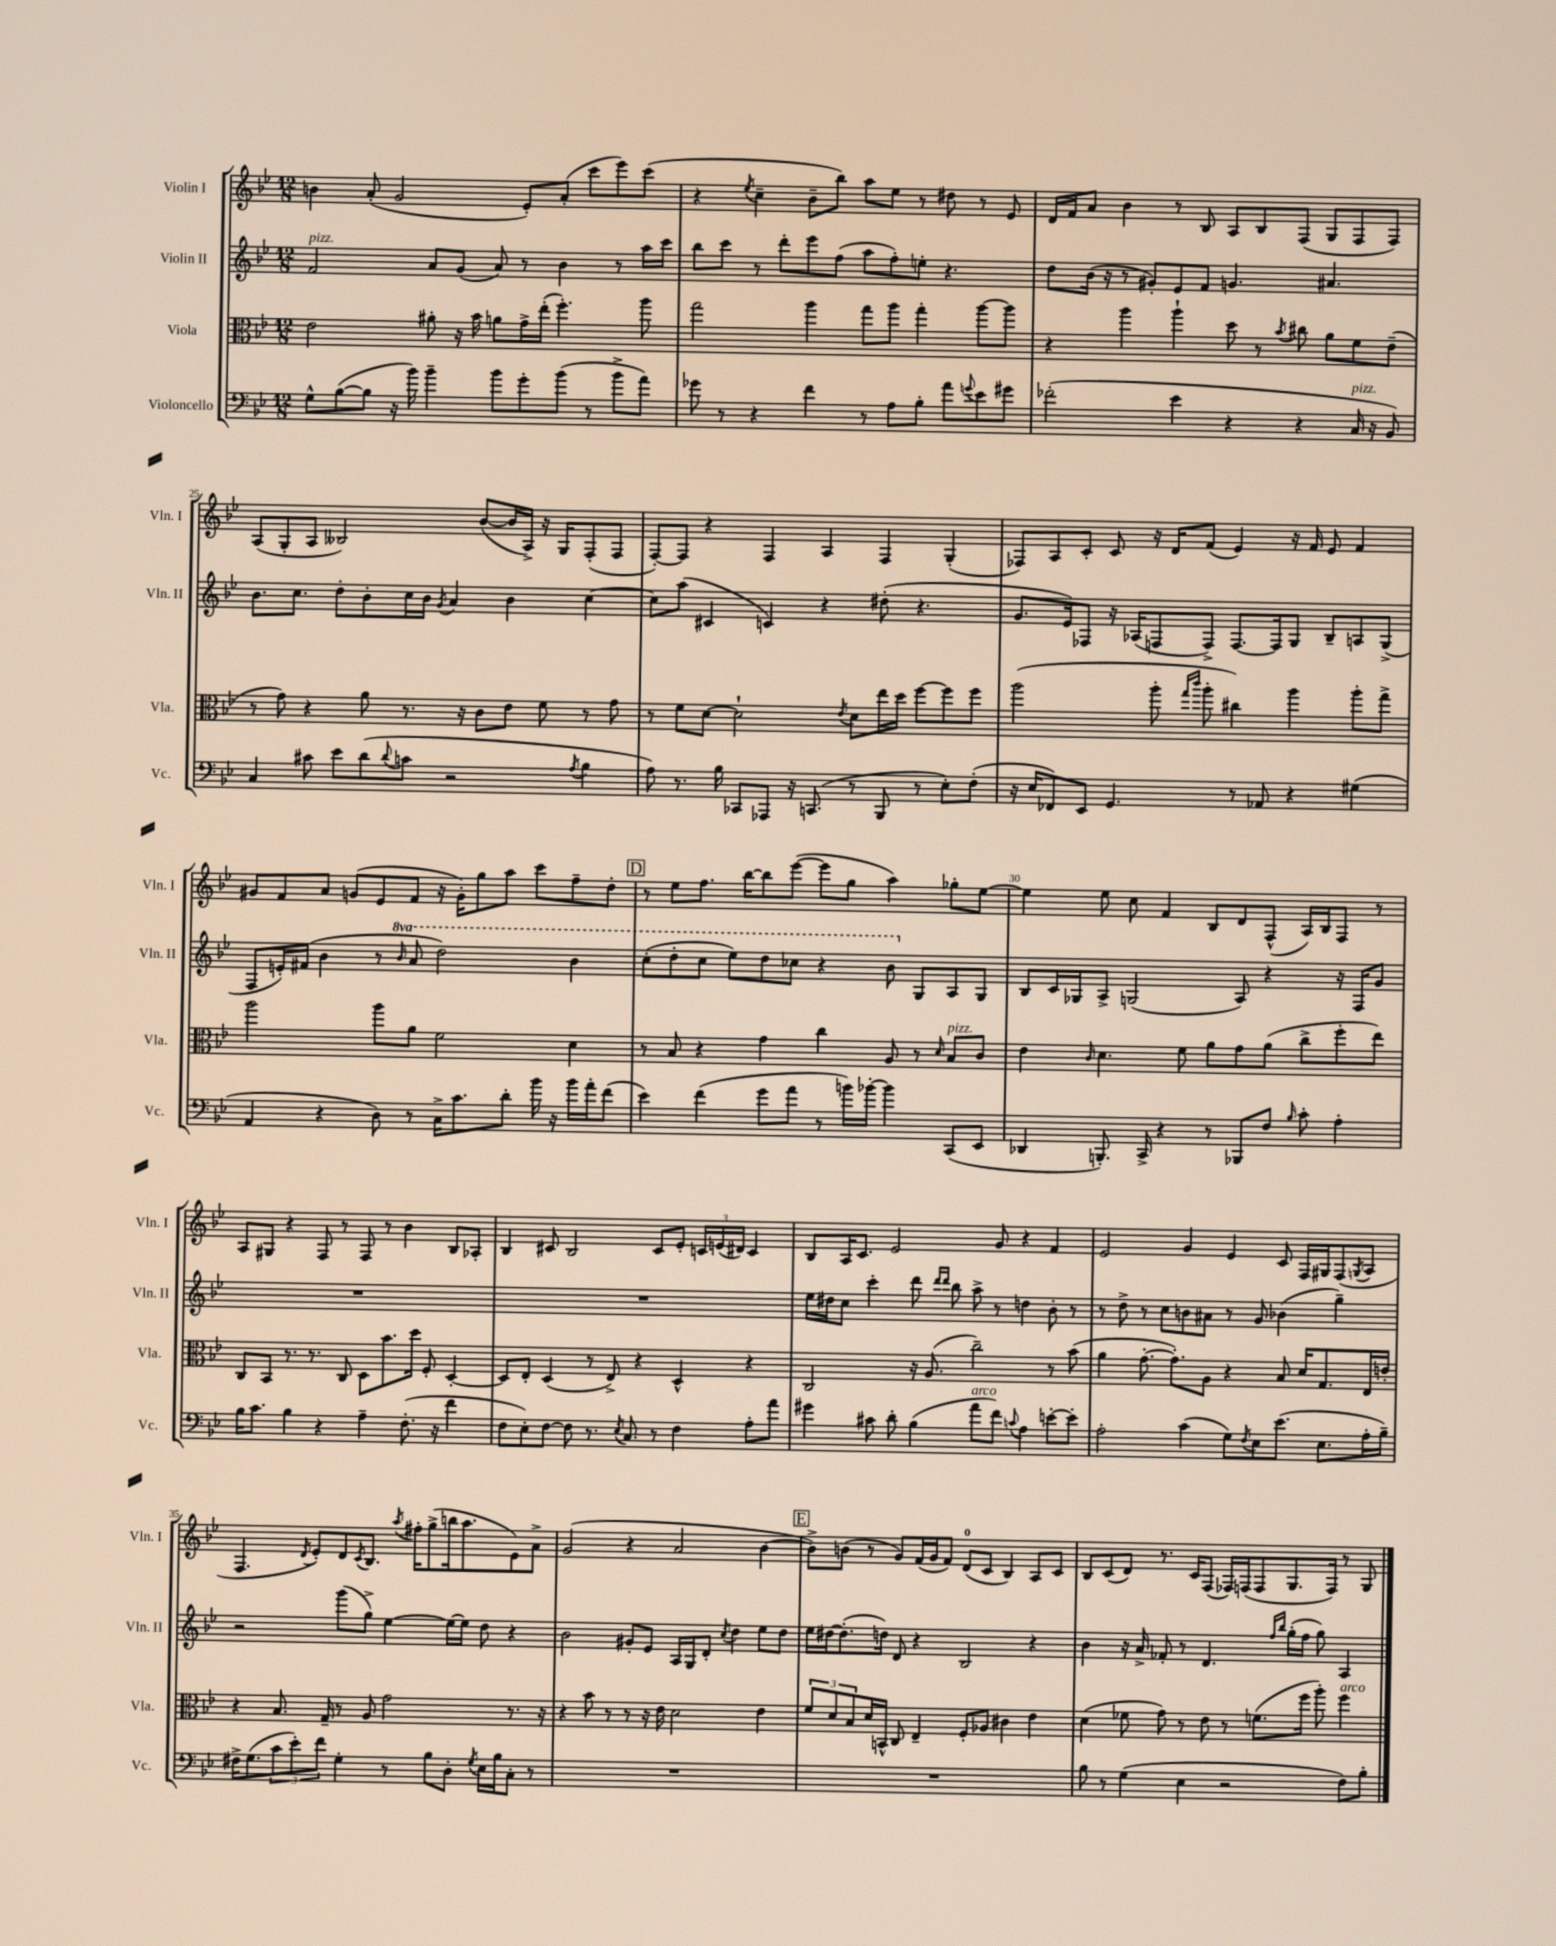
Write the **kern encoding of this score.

**kern	**kern	**kern	**kern
*staff4	*staff3	*staff2	*staff1
*clefF4	*clefC3	*clefG2	*clefG2
*k[b-e-]	*k[b-e-]	*k[b-e-]	*k[b-e-]
*M12/8	*M12/8	*M12/8	*M12/8
8G^^\L	2e-\	2f/	4b\
([8B-\	.	.	.
8B-\]J	.	.	(8a'/
16r	.	.	2g/
16b-\)	.	.	.
4b-~\	8a#'\	8a/L	.
.	16r	(8g/J	.
.	16b-\	.	.
8b-\L	8a\L	8a/)	.
8g'\	16g^\L	8r	8e-'/L)
.	(16ee-'\JJ	.	.
(8b-\J	4.ff'\)	4b-\	(8a'/J
8r	.	.	8ccc\L
8b-^\L	.	8r	8eee-\)
8a\J)	8aa\	16aa\LL	(8ccc\J
.	.	16ccc\JJ	.
=	=	=	=
8g-\	2gg\	8bb-\L	4r
8r	.	8ccc\J	.
.	.	.	8qee-/
4r	.	8r	4cc~\
.	.	8ddd'\L	.
4f\	4aa\	8eee-\	8b-~\L
.	.	(8ff\J	8bb-\J)
8r	8gg\L	8aa\L	8aa\L
8A\L	8aa\J	8ff'\)	8ee-\J
8B-'\J	4gg'\	8ee'\J	8r
8a\L	.	4.r	8dd#\
8qqg/	.	.	.
8e-\	[8aa\L	.	8r
8g#\J	8aa\]J	.	8e-/
=	=	=	=
(2f-'\	4r	8dd\L	16d/LL
.	.	.	16f/J
.	.	(16b-\Jk	8a/J
.	.	16r	.
.	4aa\	8r	4b-\
.	.	8g#'/L)	.
4e-\	4aa`\	8e-/	8r
.	.	8f/J	8B-/
4r	8dd\	4.g/	8A/L
.	8r	.	8B-/
.	8qb-/	.	.
4r	8cc#\	.	(8F/J
.	8a\L	4.a#/	8G/L
16C/	8f\	.	8F/
16r	.	.	.
8BB-/)	(8e-~\J	.	8F/J)
=	=	=	=
4C/	8r	8.b-\L	(8A/L
.	8g\)	.	8G'/
.	.	8.cc\J	.
8c#\	4r	.	8A/J
8e-\L	.	8dd'\L	2B--/)
(8d\	8a\	8b-'\	.
8qqd/	.	.	.
8c\J	8.r	16cc\L	.
.	.	16b-\JJ	.
.	.	8qg/	.
2r	.	4a/	.
.	16r	.	.
.	8c\L	.	([8b-/L
.	8e-\J	4b-\	16b-/]L
.	.	.	16A^/JJ)
.	8f\	.	16r
.	.	.	16G/LK
8qA/	.	.	.
4B-\	8r	[4cc\	(8F'/
.	8g\	.	8F/J
=	=	=	=
8A\)	8r	8cc\]L	[8F'/L)
8.r	8f\L	(8aa\J	8F/]J
.	[8d\J	4c#/	4r
16B-\	.	.	.
8CC-/L	2d`\]	.	.
8AAA-/J	.	4c/)	4F/
16r	.	.	.
(8.CC/	.	.	.
.	.	4r	4A/
.	8qe-/	.	.
8r	8d\L	.	.
8BBB-/	16ee-\L	(8dd#'\	4F/
.	16dd\JJ	.	.
8r	[8ff\L	4.r	.
8E-'\L)	8ff\]	.	(4G'/
(8F'\J	8ff\J	.	.
=	=	=	=
16r	(2aa\	8.g/L	8F-/L)
16E-/LK	.	.	.
8FF-/)	.	.	8A/
.	.	16e-/k)	.
8EE-/J	.	8F-/J	8c'/J
4.GG/	.	16r	8c/
.	.	(16A-/LK	.
.	8aa'\	8F/	16r
.	.	.	16d/LK
.	16qqgg/LL	.	.
.	16qqccc/JJ	.	.
.	8aa'\	8F^/J)	(8f/J
8r	4cc#\)	[8.F/L	4e-/)
8AA-/	.	.	.
.	.	16F/]k	.
4r	4aa\	8G/J	16r
.	.	.	16f/
.	.	8B-~/L	8e-/
(4G#\	8aa'\L	8A/	4f/
.	8gg^\J	(8G^/J	.
=	=	=	=
4AA/	2aa\	8F/L	8g#/L
.	.	16e'/L)	8f/
.	.	(16f#/JJ	.
4r	.	4b-\	8a/J
.	.	.	(8g/L
8D\)	8aa\L	8r	8e-/
.	.	16qqbb-/	.
8r	8a\J	8aa/	8f/J
16C^\LK	2f\	2ddd\)	16r
8.c\	.	.	16g'\LK)
.	.	.	8gg\
8d'\J	.	.	8aa\J
16b-\	.	.	8ccc\L
16r	.	.	.
16b-\LL	4d\	4bb-\	8ff~\
16a'\J	.	.	.
(8f\J	.	.	8dd'\J
=	=	=	=
4e-\)	8r	(8ccc'\L	8r
.	8B-/	8ddd'\	8ee-\L
(4f\	4r	8ccc\J	8.ff\J
.	.	8eee-\L)	.
.	.	.	[16bb-\LK
8g\L	4g\	8ddd\	8bb-\]
8a\J	.	8ccc-\J	([8eee-\J
8r	4cc\	4r	8eee-\]L
16b\LL)	.	.	8gg\J
[16b-'\JJ	.	.	.
4b-\]	8A/	8bb-\	4aa\)
.	8r	8G/L	.
.	16qqd/	.	.
(8CC/L	8B-/L	8A/	8gg-'\L
8EE-/J	8c/J	8G/J	[8ee-\J
=	=	=	=
4DD-/	4e-\	8B-/L	4ee-\]
.	.	16c/L	.
.	.	16G-/J	.
.	16qqc/	.	.
8.BBB'/)	4.d\	8A^/J	8ee-\
.	.	(2G/	8cc\
16CC^/	.	.	.
4r	.	.	4f/
.	8f\	.	.
8r	8a\L	.	8B-/L
8BBB-/L	8g\	8A/)	8d/
8F/J	(8a\J	4r	(8F^^/J
16qqB-/	.	.	.
8c'\	8cc^\L	.	16A/LL)
.	.	.	16B-/J
4A'\	8ff'\	16r	8F/J
.	.	16F/LK	.
.	8ee-\J)	8g/J	8r
=	=	=	=
16B-\LK	8C/L	1.r	8A/L
8.c\J	.	.	.
.	8BB-/J	.	8G#/J
4B-\	8.r	.	4r
.	8.r	.	.
4r	.	.	8F/
.	8C/	.	8r
4A~\	8D\L	.	8F/
.	8.b-\	.	8r
(8.F'\	.	.	4b-\
.	16dd\Jk	.	.
.	8F'/	.	.
16r	.	.	.
4f\	[4D'/	.	8B-/L
.	.	.	8A-'/J
=	=	=	=
8F\L	8D/]L	1.r	4B-/
8E-'\)	8E-'/J	.	.
[8F\J	(4D/	.	8c#/
8F\]	.	.	2B-/
8.r	8r	.	.
.	8E-^/)	.	.
8qE-/	.	.	.
8.C/	.	.	.
.	4r	.	.
8r	.	.	8c#/L
4F\	4D^^/	.	8e-'/J
.	.	.	24c/LL
.	.	.	(24e/
.	.	.	24d#/JJ)
8A'\L	4r	.	4c/
8a\J	.	.	.
=	=	=	=
4g#\	2C/	16ee-\LL	8B-/L
.	.	16dd#\J	.
.	.	8cc\J	16A/K
.	.	.	8.c/J
8c#\	.	4ccc'\	.
8d'\	.	.	2e-/
(4B-\	16r	8ddd\	.
.	(8.A/	.	.
.	.	16qqddd/LL	.
.	.	16qqddd/JJ	.
.	.	8bb-\	.
8a\L	2cc~\)	8aa^\	.
8f\J)	.	8r	8g/
8qqc/	.	.	.
4A\	.	4dd\	4r
[8e'\L	8r	8b-'\	4f/
8e'\]J	(8b-\	8r	.
=	=	=	=
2A'\	4a\	8r	2e-/
.	.	8dd^\	.
.	[8.g'\	8r	.
.	.	8cc\L	.
.	8.g'\]L)	.	.
(4c\	.	8b\	4g/
.	8A\J	8a#\J	.
8G\L)	4r	8r	4e-/
8qF/	.	.	.
8E-\	.	8g/	.
(8.e-\J	8B-/	(4b-\	8c/
.	16d/LK	.	16F/LL
8.E-\L	8.G/	.	16G#/J
.	.	4gg~\)	(8F/
.	.	.	8qG/
16A'\L	16E-/L	.	8A/J
16B-~\JJ)	16e'/JJ	.	.
=	=	=	=
16F#^\LK	4r	2r	4.F/
(8.G\	.	.	.
12c\	8.B-/	.	.
12e-'\)	.	.	.
.	.	.	8qd/
.	.	.	8e-'/L)
12f\J	.	.	.
.	16G~/	.	.
4G'\	8r	(8ggg\L	8d/
.	.	.	8qc/
.	8A/	8gg^\J)	8.B-/J
8r	2g\	[4ee-\	.
.	.	.	8qaa/
.	.	.	16ff#'\LK
8B-\L	.	.	(8gg^\
8D'\J	.	16ee-\_LL	16bb\k
.	.	16ee-\]JJ	8.aa\
8qG/	.	.	.
16E-\LL	.	8dd\	.
16B-\J	.	.	.
8C'\J	8.r	4r	8e-\)
8r	.	.	8a^\J
.	16r	.	.
=	=	=	=
1.r	4r	2b-\	(2g/
.	8b-\	.	.
.	8r	.	.
.	8r	8g#'/L	4r
.	16r	8e-/J	.
.	16e-\	.	.
.	2d\	16A/LL	2a/
.	.	16G/J	.
.	.	8d'/J	.
.	.	8qcc/	.
.	.	4dd\	.
.	4e-\	8ee-\L	[4b-\
.	.	8dd\J	.
=	=	=	=
1.r	12f/L	16ee-\LL	8b-^\]L)
.	.	[16dd#\J	.
.	12d/	.	.
.	.	(8.dd#'\]	(8b\J
.	12B-/	.	.
.	16d/L	.	8r
.	16BB^^/JJ	16dd\Jk)	.
.	8C/	8d/	8g/L)
.	4E-~/	4r	(16f/L
.	.	.	16g/J
.	.	.	8f/J)
.	8F'/L	2B-/	(8d/L
.	8A-/J	.	8c/J
.	4c#\	.	4B-/)
.	4e-\	4r	8A/L
.	.	.	8c/J
=	=	=	=
8B-\	(4d\	4b-\	8B-/L
8r	.	.	(8c/
(4G\	8f-\	16r	8d/J)
.	.	16a^/	.
.	8g\)	8f-'/	8.r
4E-\	8r	8r	.
.	.	.	16c/LK
.	8e-\	4.d/	(8F/J
2r	8r	.	16F-/LL)
.	.	.	(16F/J
.	(8.f\L	.	8F/
.	.	16qqff/LL	.
.	.	16qqbb-/JJ	.
.	.	(16gg'\LL	8.G/
.	16ff\Jk	16ff\JJ	.
.	8aa'\)	8gg\)	.
.	.	.	16F/Jk)
8F\L)	4ff\	4A/	8r
8B-'\J	.	.	8G/
==	==	==	==
*-	*-	*-	*-
